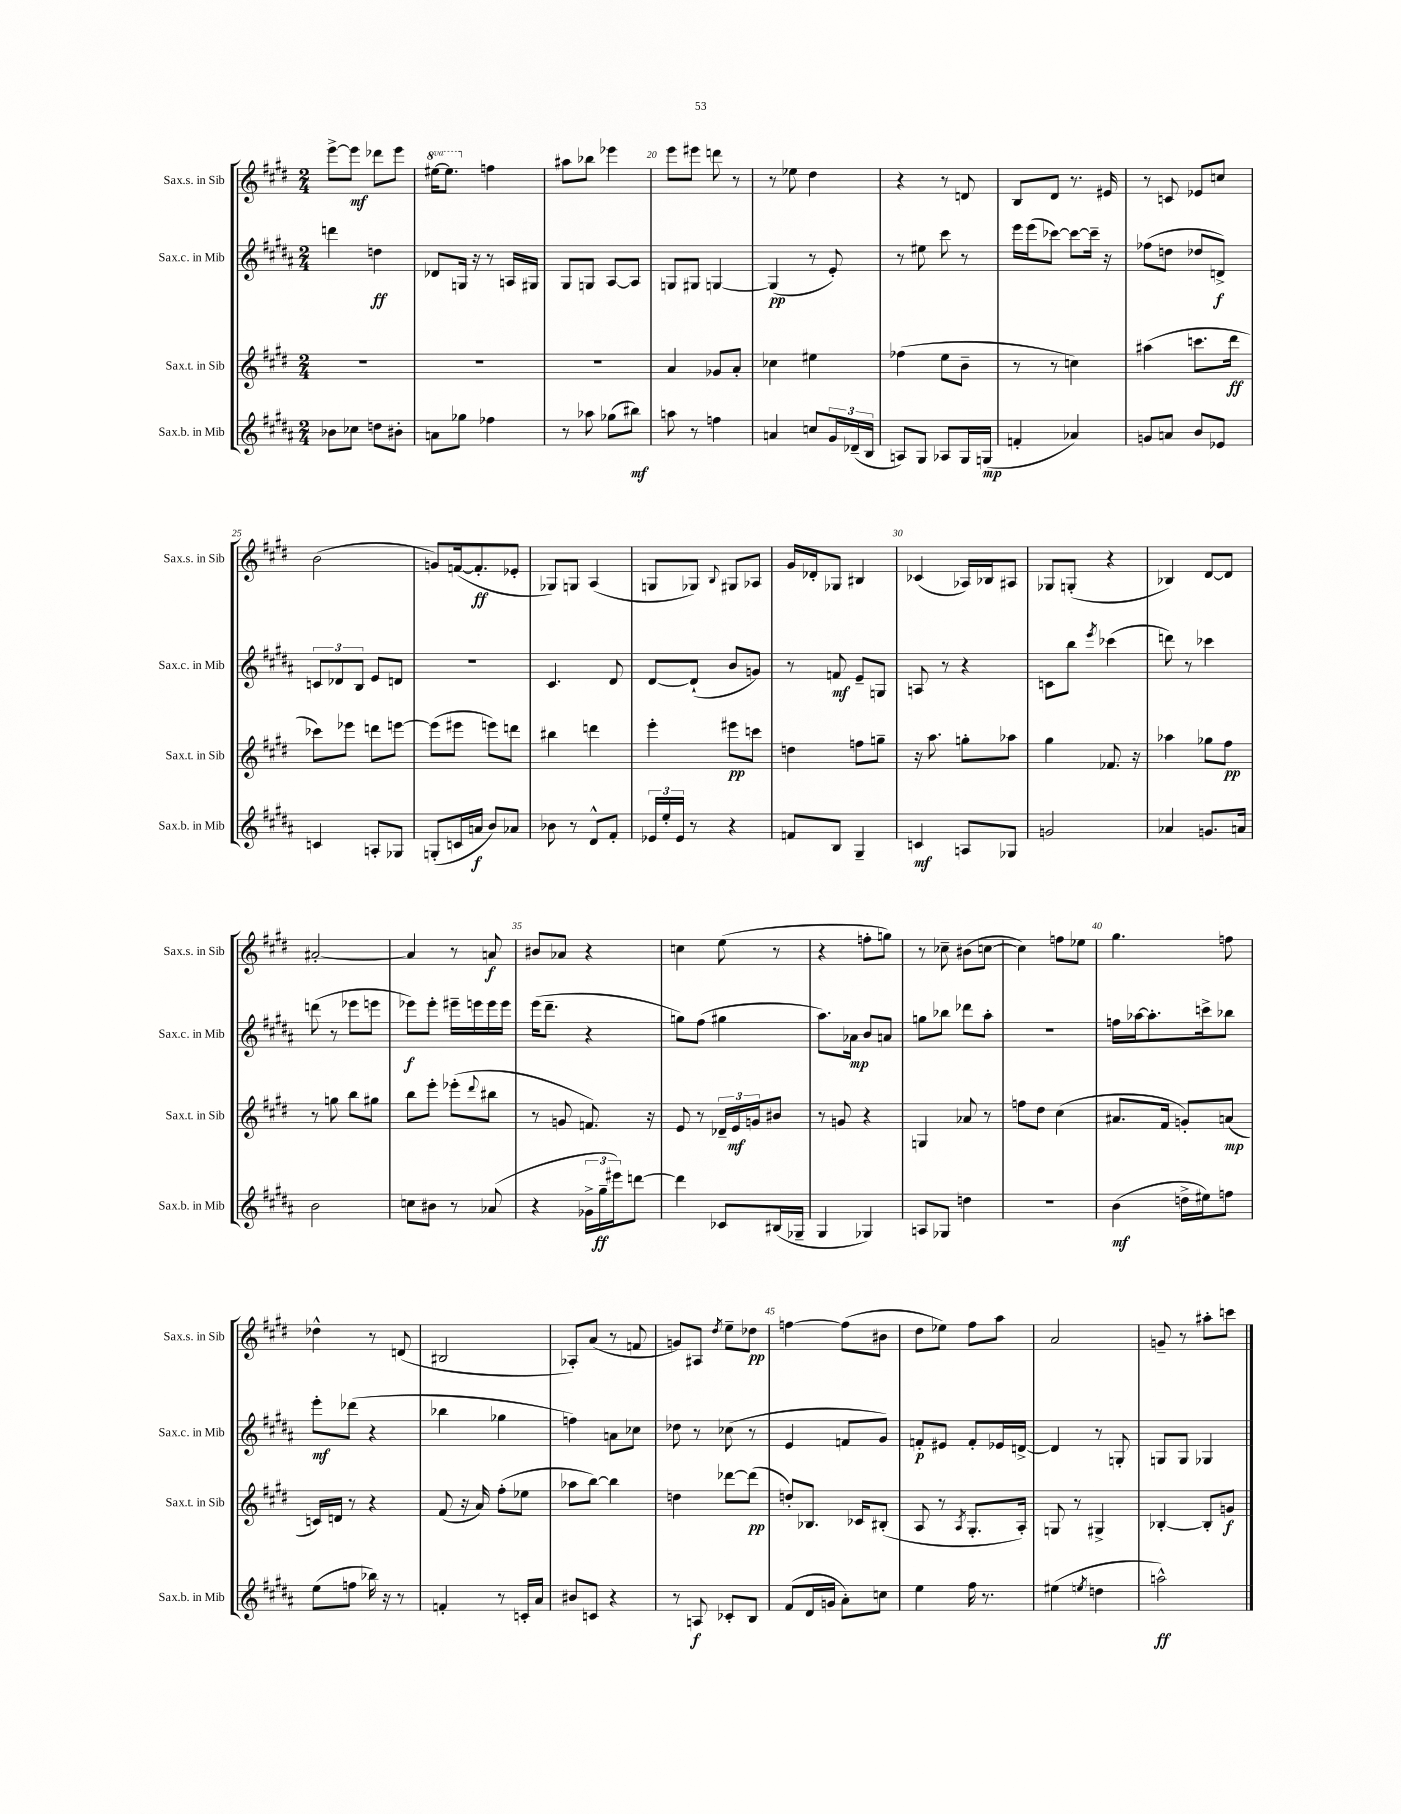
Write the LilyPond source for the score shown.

<<
\new StaffGroup <<
\new Staff = "s0" \with { instrumentName = "Sax.s. in Sib" shortInstrumentName = "Sax.s. in Sib" } {
    \clef treble \key e \major \numericTimeSignature \time 2/4 \set Staff.ottavationMarkups = #ottavation-simple-ordinals
    e'''8~-> e'''8\mf des'''8 e'''8 |
    \ottava #1 eis'''16~ eis'''8. \ottava #0 f''4 |
    ais''8 bes''8 ees'''4 |
    e'''8 eis'''8 d'''8 r8 |
    r8 ees''8 dis''4 |
    r4 r8 d'8 |
    b8 dis'8 r8. eis'16 |
    r8 c'8 ees'8 c''8 |
    b'2( |
    g'8) f'16~( f'8.-.\ff ees'8-. |
    ges8) g8 a4( |
    g8 ges8) \appoggiatura { b8 } gis8 aes8 |
    gis'16 des'16-. ges8 bis4 |
    ces'4( aes16) bes16 ais8 |
    ges8 g8-.( r4 |
    bes4) dis'8~ dis'8 |
    ais'2~-. |
    ais'4 r8 a'8\f |
    bis'8 aes'8 r4 |
    c''4 e''8( r8 |
    r4 f''8-. g''8) |
    r8 ces''8-- bis'8( c''8~ |
    c''4) f''8 ees''8 |
    gis''4. f''8 |
    des''4-^ r8 d'8( |
    bis2 |
    aes8-.) a'8( r8 f'8 |
    g'8) ais8 \acciaccatura { dis''8 } e''8-- des''8\pp |
    f''4~ f''8( bis'8 |
    dis''8 ees''8) fis''8 a''8 |
    a'2 |
    g'8-- r8 ais''8-. c'''8 \bar "|." |
}
\new Staff = "s1" \with { instrumentName = "Sax.c. in Mib" shortInstrumentName = "Sax.c. in Mib" } {
    \clef treble \key b \major \numericTimeSignature \time 2/4
    d'''4 d''4\ff |
    des'8 g16 r16 r8 a16 gis16 |
    gis8 g8 ais8~ ais8 |
    g8 gis8 g4~ |
    g4\pp( r8 e'8-.) |
    r8 eis''8 cis'''8 r8 |
    e'''16 e'''16( ces'''8~) ces'''8~ ces'''16-- r16 |
    fes''8( d''8 des''8 d'8->\f) |
    \tuplet 3/2 { c'8 des'8 b8 } e'8 d'8 |
    R2 |
    cis'4. dis'8 |
    dis'8~ dis'8-!( b'8 g'8) |
    r8 f'8\mf e'8-- g8 |
    a8 r8 r4 |
    c'8 b''8 \acciaccatura { e'''8 } ces'''4( |
    d'''8) r8 ces'''4 |
    d'''8( r8 ees'''8 e'''8 |
    ees'''8\f) ees'''8-. eis'''16-- e'''16 e'''16 e'''16 |
    e'''16( dis'''8.-- r4 |
    g''8) fis''8( gis''4 |
    ais''8.) aes'16\mp b'8 a'8 |
    g''8 bes''8 des'''8 ais''8-. |
    R2 |
    f''16 aes''16~ aes''8.-. c'''16-> bes''8 |
    e'''8-.\mf des'''8( r4 |
    bes''4 ges''4 |
    f''4) a'8 ces''8 |
    des''8 r8 ces''8( r8 |
    e'4 f'8 gis'8) |
    f'8-.\p eis'8 f'8-. ees'16 d'16~-> |
    d'4 r8 g8-. |
    g8 g8 ges4 \bar "|." |
}
\new Staff = "s2" \with { instrumentName = "Sax.t. in Sib" shortInstrumentName = "Sax.t. in Sib" } {
    \clef treble \key e \major \numericTimeSignature \time 2/4
    R2 |
    R2 |
    R2 |
    a'4 ges'8 a'8-. |
    ces''4 eis''4 |
    fes''4( e''8 b'8-- |
    r8 r8 c''4) |
    ais''4( c'''8. dis'''16\ff |
    ces'''8) ees'''8 d'''8 e'''8~ |
    e'''8( eis'''8 e'''8) d'''8 |
    bis''4 d'''4 |
    e'''4-. eis'''8\pp c'''8 |
    d''4 f''8 g''8-- |
    r16 a''8. g''8-. aes''8 |
    gis''4 fes'8. r16 |
    aes''4 ges''8 fis''8\pp |
    r8 g''8 b''8 gis''8 |
    b''8 e'''8-. ees'''8-.( \appoggiatura { dis'''8 } bis''8 |
    r8 g'8 f'8.) r16 |
    e'8 r8 \tuplet 3/2 { des'16-- e'16\mf g'16 } bis'8 |
    r8 g'8 r4 |
    g4 aes'8 r8 |
    f''8 dis''8 cis''4( |
    ais'8. fis'16 g'8-.) a'8\mp( |
    c'16) d'16 r8 r4 |
    fis'8( r16 a'16) fis''8-.( ees''8 |
    aes''8 b''8~) b''4 |
    d''4 des'''8~ des'''8\pp( |
    d''8-.) bes8. ces'16 bis8-.( |
    a8 r8 \acciaccatura { a8 } gis8.-. a16-.) |
    g8 r8 gis4-> |
    bes4~-. bes8-. g'8\f \bar "|." |
}
\new Staff = "s3" \with { instrumentName = "Sax.b. in Mib" shortInstrumentName = "Sax.b. in Mib" } {
    \clef treble \key b \major \numericTimeSignature \time 2/4
    bes'8 ces''8 d''8 bis'8-. |
    a'8 ges''8 fes''4 |
    r8 aes''8 ges''8( bis''8\mf) |
    a''8 r8 f''4 |
    a'4 c''8 \tuplet 3/2 { gis'16 des'16--( b16 } |
    a8) gis8 aes8 gis16 g16\mp( |
    f'4-. aes'4) |
    g'8 a'8 b'8 ees'8 |
    c'4 a8-. ges8 |
    g8-.( c'16 a'16\f b'8) aes'8 |
    bes'8 r8 dis'8-^ fis'8-. |
    \tuplet 3/2 { ees'16 e''16-. ees'16 } r8 r4 |
    f'8 b8 gis4-- |
    c'4\mf a8 ges8 |
    g'2 |
    aes'4 g'8. a'16 |
    b'2 |
    c''8 bis'8 r8 aes'8( |
    r4 \tuplet 3/2 { ges'16-> gis''16--\ff eis'''16) } d'''8~ |
    d'''4 ces'8 bis16( ges16-- |
    gis4 ges4) |
    a8 ges8 d''4 |
    R2 |
    b'4\mf( d''16-> eis''16) f''8 |
    e''8( f''8 bes''16) r16 r8 |
    f'4-. r8 c'16-. ais'16 |
    bis'8 c'8 r4 |
    r8 a8\f ces'8-. b8 |
    fis'8( dis'16 g'16 ais'8-.) c''8 |
    e''4 fis''16 r8. |
    eis''4( \acciaccatura { e''8 } d''4 |
    a''2-^\ff) \bar "|." |
}
>>
>>
\layout { \context { \Score currentBarNumber = #17 \override BarNumber.break-visibility = ##(#f #t #t) barNumberVisibility = #(every-nth-bar-number-visible 5) } }
